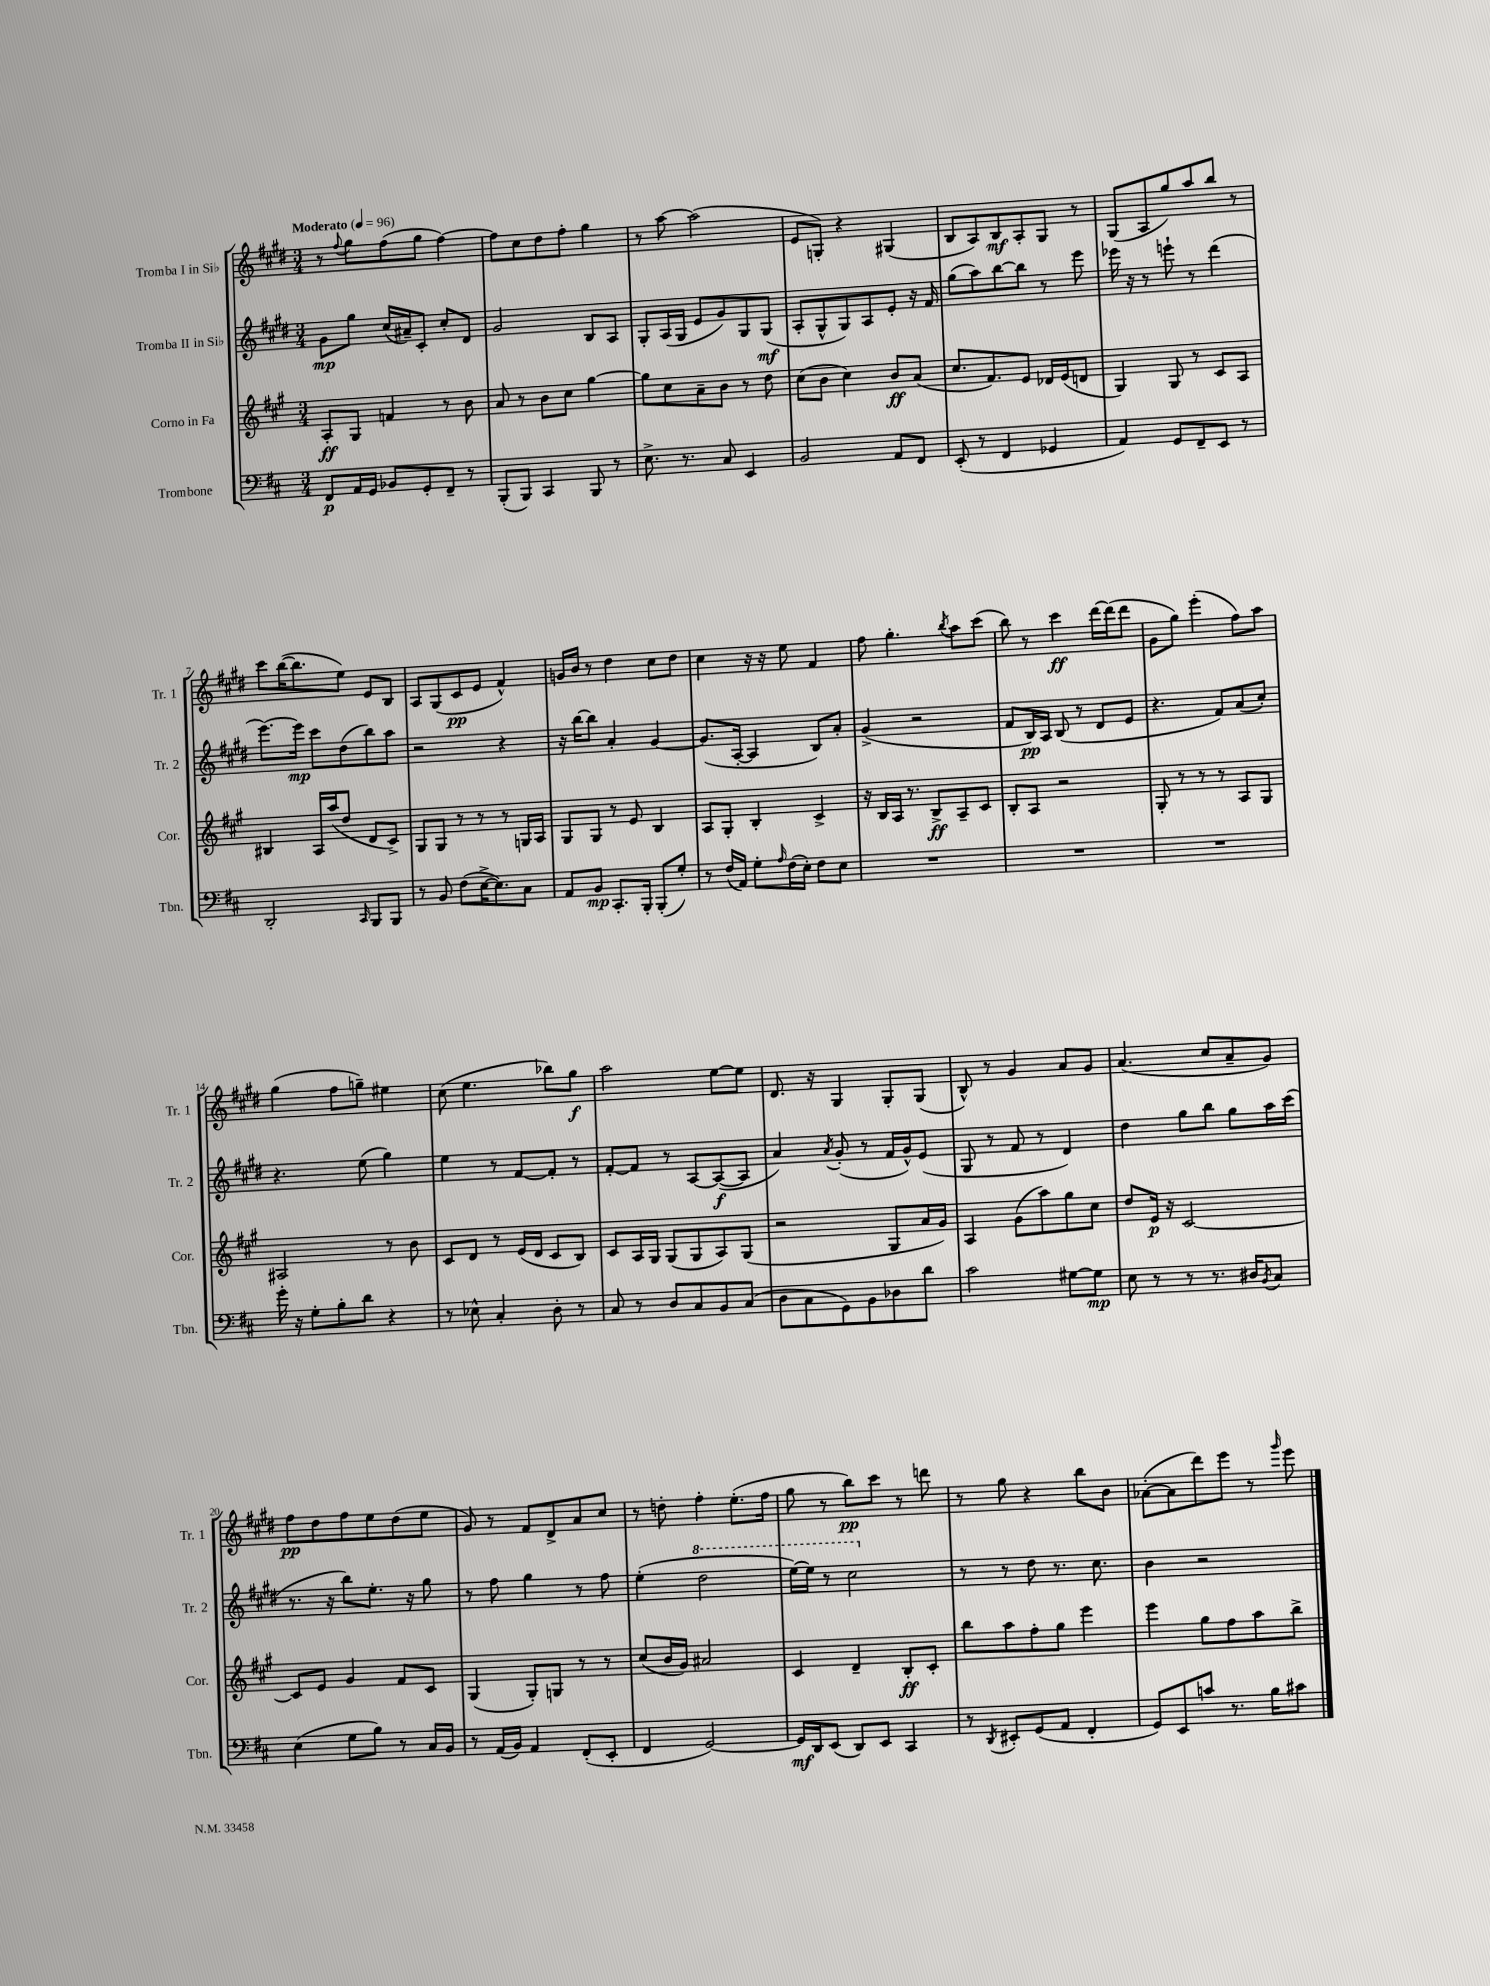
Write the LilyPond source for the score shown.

<<
\new StaffGroup <<
\new Staff = "s0" \with { instrumentName = "Tromba I in Sib" shortInstrumentName = "Tr. 1" } {
    \clef treble \key e \major \numericTimeSignature \time 3/4 \tempo "Moderato" 4 = 96
    r8 \appoggiatura { fis''8 } gis''8 fis''8( gis''8 fis''4~) |
    fis''8 cis''8 dis''8 fis''8-. gis''4 |
    r8 a''8~ a''2( |
    e'8 g8-.) r4 gis4( |
    b8 a8) b8\mf a8-. gis8 r8 |
    gis8( a8 gis''8) a''8 b''8 r8 |
    cis'''8 b''16~( b''8. e''8) e'8 b8 |
    a8 gis8( cis'8\pp e'8 fis'4-^) |
    g'16 b'16 r8 dis''4 cis''8 dis''8 |
    cis''4 r16 r16 e''8 fis'4 |
    fis''8 gis''4.-. \acciaccatura { b''8 } a''8 cis'''8( |
    b''8) r8 cis'''4\ff dis'''16~ dis'''16( dis'''8 |
    gis'8 gis''8) e'''4-.( fis''8) a''8 |
    gis''4( fis''8 g''8--) eis''4 |
    cis''8( e''4. bes''8) gis''8\f |
    a''2 e''8~ e''8 |
    dis'8. r16 gis4 gis8-. gis8( |
    b8-^) r8 gis'4 a'8 gis'8 |
    a'4.( cis''8 a'8-- gis'8) |
    fis''8\pp dis''8 fis''8 e''8 dis''8( e''8 |
    gis'8) r8 fis'8 dis'8-> a'8 cis''8 |
    r8 d''8-. fis''4-. e''8.-.( fis''16 |
    gis''8 r8 b''8\pp) cis'''8 r8 d'''8 |
    r8 gis''8 r4 b''8 b'8 |
    aes'8~-.( aes'8 dis'''8) e'''8 r8 \grace { gis'''16 } e'''8 \bar "|." |
}
\new Staff = "s1" \with { instrumentName = "Tromba II in Sib" shortInstrumentName = "Tr. 2" } {
    \clef treble \key e \major \numericTimeSignature \time 3/4
    gis'8\mp gis''8 cis''16( ais'16--) cis'8-. cis''8-. dis'8 |
    gis'2 b8 a8 |
    gis8-. a16( gis16 e'8 gis'8) gis8 gis8\mf( |
    a8-. gis8-^ gis8) a8 e'8-. r16 fis'16 |
    gis''8( a''8) b''8~ b''8 r8 e'''8 |
    ees'''16 r16 r8 e'''8-! r8 dis'''4( |
    e'''8.~) e'''16\mp cis'''8 dis''8( b''8) a''8 |
    r2 r4 |
    r16 b''16~ b''8 a'4-. gis'4~ |
    gis'8.( a16~-. a4 b8) a'8-. |
    gis'4->( r2 |
    fis'8 b16\pp) a16 b8( r8 dis'8 e'8 |
    r4. fis'8) a'8( cis''8-.) |
    r4. e''8( gis''4) |
    e''4 r8 fis'8~ fis'8-. r8 |
    fis'8~-. fis'8 r8 a8~ a8~\f( a8 |
    a'4) \acciaccatura { a'8 } gis'8-.( r8 fis'16 gis'16-^) e'8( |
    gis8 r8 fis'8 r8 dis'4) |
    dis''4 gis''8 b''8 gis''8 a''16 cis'''16( |
    r8. r16 b''8) e''8.-. r16 gis''8 |
    r8 fis''8 gis''4 r8 fis''8 |
    e''4-.( \ottava #1 dis'''2 |
    e'''16~) e'''16 r8 cis'''2 \ottava #0 |
    r8 r8 dis''8 r8. cis''8. |
    b'4 r2 \bar "|." |
}
\new Staff = "s2" \with { instrumentName = "Corno in Fa" shortInstrumentName = "Cor." } {
    \clef treble \key a \major \numericTimeSignature \time 3/4
    a8-.\ff gis8 f'4 r8 b'8 |
    a'8 r8 b'8 cis''8 gis''4~ |
    gis''8 cis''8 a'8-- b'8 r8 d''8 |
    cis''8( b'8 cis''4) b'8\ff a'8( |
    cis''8. fis'8.) e'8 des'16 e'16( d'8 |
    gis4) gis8 r8 cis'8 a8 |
    bis4 a16 a''16( d''8 d'8 cis'8->) |
    gis8 gis8 r8 r8 r8 g16 a16 |
    gis8 gis8 r8 e'8 b4 |
    a8 gis8-. b4-. cis'4-> |
    r16 b16 a16 r8. b8->\ff a8-- cis'8 |
    b8-. a8 r2 |
    gis8-. r8 r8 r8 a8 gis8 |
    ais2 r8 b'8 |
    cis'8 d'8 r8 e'16( d'16 cis'8 b8) |
    cis'8 a16 gis16 gis8( gis8 a8) gis8( |
    r2 gis8 a'16 gis'16) |
    a4 gis'8( a''8) gis''8 cis''8 |
    d''8 e'16\p r16 cis'2~ |
    cis'8 e'8 gis'4 fis'8 cis'8 |
    gis4( gis8-.) g8 r8 r8 |
    cis''8( b'16 gis'16) ais'2 |
    cis'4 d'4-- b8-.\ff cis'8-. |
    b''8 a''8 fis''8-. gis''8 e'''4 |
    e'''4 gis''8 fis''8 a''8 b''8-> \bar "|." |
}
\new Staff = "s3" \with { instrumentName = "Trombone" shortInstrumentName = "Tbn." } {
    \clef bass \key d \major \numericTimeSignature \time 3/4
    fis,8\p a,16 g,16 bes,8 g,8-. fis,8-- r8 |
    b,,8-.( b,,8) cis,4 b,,8 r8 |
    e8.-> r8. cis8 e,4 |
    b,2 a,8 fis,8 |
    e,8-.( r8 fis,4 ges,4 |
    a,4) g,8 fis,8-- e,8 r8 |
    d,2-. \grace { cis,16 } b,,8 b,,8 |
    r8 b,8 fis8( e16~-> e8.) cis8 |
    a,8 b,8\mp cis,8.-. b,,16-. b,,8-.( g8-.) |
    r8 fis16( a,16) g8-. \grace { a16 } fis16( e16-.) fis8 e8 |
    R2. |
    R2. |
    R2. |
    g'16-. r16 g8-. b8-. d'8 r4 |
    r8 ees8-^ cis4-. d8-. r8 |
    cis8 r8 d8 cis8 b,8 cis8( |
    d8 cis8 g,8) b,8 des8 d'8 |
    cis'2 gis8~ gis8\mp |
    e8 r8 r8 r8. dis16 \acciaccatura { b,8 } cis8 |
    e4( g8 b8) r8 cis16 b,16 |
    r8 a,16( b,16) a,4 fis,8-.( e,8-. |
    fis,4 g,2~) |
    g,16\mf d,16 e,8( d,8) e,8 cis,4 |
    r8 \acciaccatura { d,8 } eis,8-. g,8( a,8 fis,4-. |
    g,8) e,8 c'8 r8. b16 cis'8 \bar "|." |
}
>>
>>
